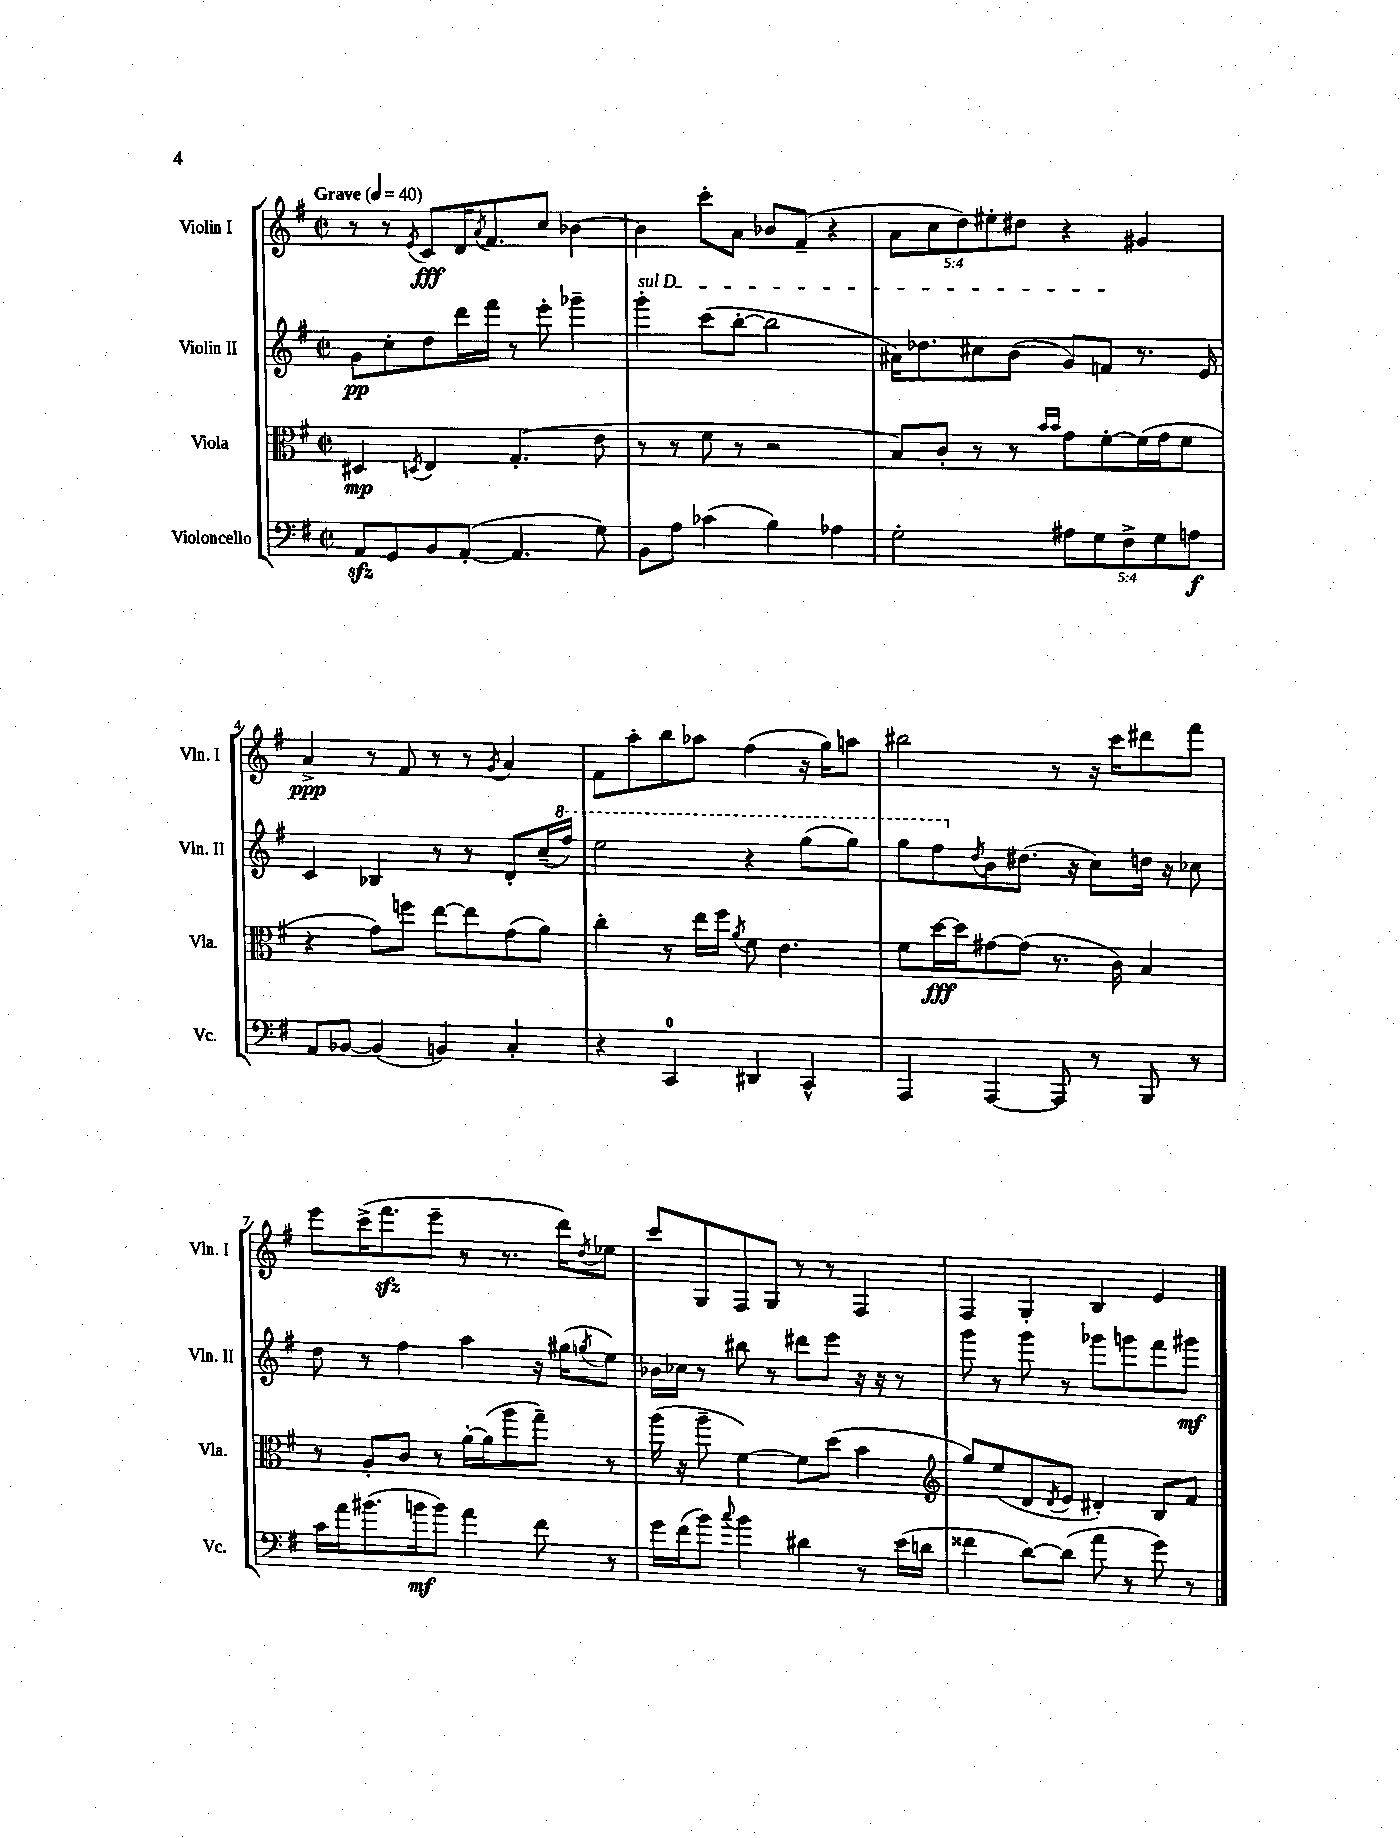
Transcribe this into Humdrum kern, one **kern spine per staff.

**kern	**dynam	**kern	**dynam	**kern	**dynam	**kern	**dynam
*part4	*part4	*part3	*part3	*part2	*part2	*part1	*part1
*staff4	*staff4	*staff3	*staff3	*staff2	*staff2	*staff1	*staff1
*I"Violoncello	*	*I"Viola	*	*I"Violin II	*	*I"Violin I	*
*I'Vc.	*	*I'Vla.	*	*I'Vln. II	*	*I'Vln. I	*
*clefF4	*	*clefC3	*	*clefG2	*	*clefG2	*
*k[f#]	*	*k[f#]	*	*k[f#]	*	*k[f#]	*
*M2/2	*	*M2/2	*	*M2/2	*	*M2/2	*
*met(c|)	*	*met(c|)	*	*met(c|)	*	*met(c|)	*
*MM40	*	*MM40	*	*MM40	*	*MM40	*
=1	=1	=1	=1	=1	=1	=1	=1
!	!	!	!	!	!	!LO:TX:a:B:t=Grave	!
8AAzz/L	.	4D#X/	mp	8g\L	pp	8r	.
8GG/	.	.	.	8cc'\	.	8r	.
.	.	8qDn/	.	.	.	8qe/	.
8BB/	.	4E/	.	8dd\	.	8c/L	fff
([8AA'/J	.	.	.	16ddd\L	.	16d/K	.
.	.	.	.	.	.	8qa/	.
.	.	.	.	16fff#\JJ	.	8.f#/	.
4.AA/]	.	(4.G'/	.	8r	.	.	.
.	.	.	.	8eee'\	.	8cc/J	.
.	.	.	.	4ggg-X~\	.	[4b-X\	.
8G\)	.	8e\	.	.	.	.	.
=2	=2	=2	=2	=2	=2	=2	=2
!	!	!	!	!LO:TX:a:i:t=sul D	!	!	!
8BB\L	.	8r	.	4ggg'\	.	4b-\]	.
8A\J	.	8r	.	.	.	.	.
(4c-X\	.	8f#\	.	(8ccc\L	.	8ccc'\L	.
.	.	8r	.	[8bb'\J	.	8a\J	.
4B\)	.	2r	.	2bb\]	.	8b-X/L	.
.	.	.	.	.	.	(8f#~/J	.
4A-X\	.	.	.	.	.	4r	.
=3	=3	=3	=3	=3	=3	=3	=3
2G'\	.	8B/L)	.	16a#X\KL)	.	10a\L	.
.	.	.	.	8.dd-X\	.	.	.
.	.	.	.	.	.	10cc\	.
.	.	8c'/J	.	.	.	.	.
.	.	.	.	.	.	10dd\)	.
.	.	8r	.	8cc#X\	.	.	.
.	.	.	.	.	.	10ee#X'\	.
.	.	8r	.	(8b\J	.	.	.
.	.	.	.	.	.	10dd#X\J	.
.	.	16qqb/LL	.	.	.	.	.
.	.	16qqb/JJ	.	.	.	.	.
10A#X\L	.	8g\L	.	8g/L)	.	4r	.
10G\	.	.	.	.	.	.	.
.	.	[8f#'\	.	8fn/J	.	.	.
10F#^\	.	.	.	.	.	.	.
.	.	(16f#\L]	.	8.r	.	4g#X/	.
10G\	.	.	.	.	.	.	.
.	.	16g\J	.	.	.	.	.
.	.	8f#\J	.	.	.	.	.
10An\J	f	.	.	.	.	.	.
.	.	.	.	16e/	.	.	.
!!LO:LB:g=z
=4	=4	=4	=4	=4	=4	=4	=4
8AA/L	.	4r	.	4c/	.	4a^/	ppp
[8BB-X/J	.	.	.	.	.	.	.
(4BB-/]	.	8g\L)	.	4B-X/	.	8r	.
.	.	8ffn\J	.	.	.	8f#/	.
4BBn/)	.	[8ee\L	.	8r	.	8r	.
.	.	8ee\]	.	8r	.	8r	.
.	.	.	.	.	.	8qg/	.
4C'/	.	(8g\	.	8d'/L	.	4a/	.
.	.	8a\J)	.	(16cc~/L	.	.	.
*	*	*	*	*8va	*	*	*
.	.	.	.	16fff#/JJ)	.	.	.
=5	=5	=5	=5	=5	=5	=5	=5
4r	.	4cc'\	.	2eee\	.	8f#\L	.
.	.	.	.	.	.	8aa'\	.
4CC/	.	8r	.	.	.	8bb\	.
.	.	16ee\LL	.	.	.	8aa-X\J	.
.	.	16ff#\JJ	.	.	.	.	.
.	.	8qa/	.	.	.	.	.
4DD#X/	.	8f#\	.	4r	.	(4ff#\	.
.	.	4.e\	.	.	.	.	.
4CC^^/	.	.	.	(8ggg\L	.	16r	.
.	.	.	.	.	.	16gg\KL)	.
.	.	.	.	8ggg\J)	.	8aan\J	.
=6	=6	=6	=6	=6	=6	=6	=6
4AAA/	.	8f#\L	.	8ggg\L	.	2bb#X\	.
.	.	[16dd\L	fff	8fff#\	.	.	.
.	.	16dd\J]	.	.	.	.	.
*	*	*	*	*X8va	*	*	*
.	.	.	.	8qdd/	.	.	.
[4AAA/	.	[8g#X\	.	8b\	.	.	.
.	.	(8g#\J]	.	(8.dd#X\J	.	.	.
8AAA/]	.	8.r	.	.	.	8r	.
.	.	.	.	16r	.	.	.
8r	.	.	.	8cc\L)	.	16r	.
.	.	16c\)	.	.	.	16ccc\KL	.
8BBB/	.	4B/	.	16ddn\Jk	.	8ddd#X\	.
.	.	.	.	16r	.	.	.
8r	.	.	.	8cc-X\	.	8fff#\J	.
!!LO:LB:g=z
=7	=7	=7	=7	=7	=7	=7	=7
16c\LL	.	8r	.	8dd\	.	8eee\L	.
16a\J	.	.	.	.	.	.	.
(8.b#X\	.	8A'/L	.	8r	.	(16ccc^\K	.
.	.	.	.	.	.	8.fff#zz\	.
.	.	8c/J	.	4ff#\	.	.	.
16bn\k	mf	.	.	.	.	.	.
8b\J)	.	8r	.	.	.	8eee~\J	.
4a\	.	[16a'\LL	.	4aa\	.	8r	.
.	.	(16a\J]	.	.	.	.	.
.	.	8aa\	.	.	.	8.r	.
8f#\	.	8gg~\J)	.	16r	.	.	.
.	.	.	.	(16gg#X\KL	.	16ddd\KL)	.
.	.	.	.	8qggn/	.	8qdd/	.
8r	.	8r	.	8ee\J)	.	8ee-X\J	.
=8	=8	=8	=8	=8	=8	=8	=8
16g\LL	.	(16aa\	.	16b-X\LL	.	8ccc/L	.
(16f#\J	.	16r	.	16cc-X\JJ	.	.	.
8b\J)	.	8aa~\	.	8r	.	8G/	.
8qqcc/	.	.	.	.	.	.	.
4b\	.	[4f#\)	.	8bb#X\	.	8F#/	.
.	.	.	.	8r	.	8G/J	.
4d#X\	.	8f#\L]	.	8ddd#X\L	.	8r	.
.	.	(8dd\J	.	8eee\J	.	8r	.
8r	.	4b\	.	16r	.	4F#/	.
.	.	.	.	16r	.	.	.
(16e\LL	.	.	.	8r	.	.	.
16dn\JJ	.	.	.	.	.	.	.
=9	=9	=9	=9	=9	=9	=9	=9
*	*	*clefG2	*	*	*	*	*
4f##X\	.	8gg/L)	.	8ggg\	.	4F#/	.
.	.	(8ee/	.	8r	.	.	.
[8d\L)	.	8d/	.	8ggg\	.	4G'/	.
.	.	8qd/	.	.	.	.	.
(8d\J]	.	8e/J	.	8r	.	.	.
8a\	.	4d#X'/)	.	8ggg-X\L	.	4B/	.
8r	.	.	.	8gggn\	.	.	.
8g\)	.	8B/L	.	8fff#\	.	4e/	.
8r	.	8f#/J	.	8ggg#X\J	mf	.	.
==	==	==	==	==	==	==	==
*-	*-	*-	*-	*-	*-	*-	*-
